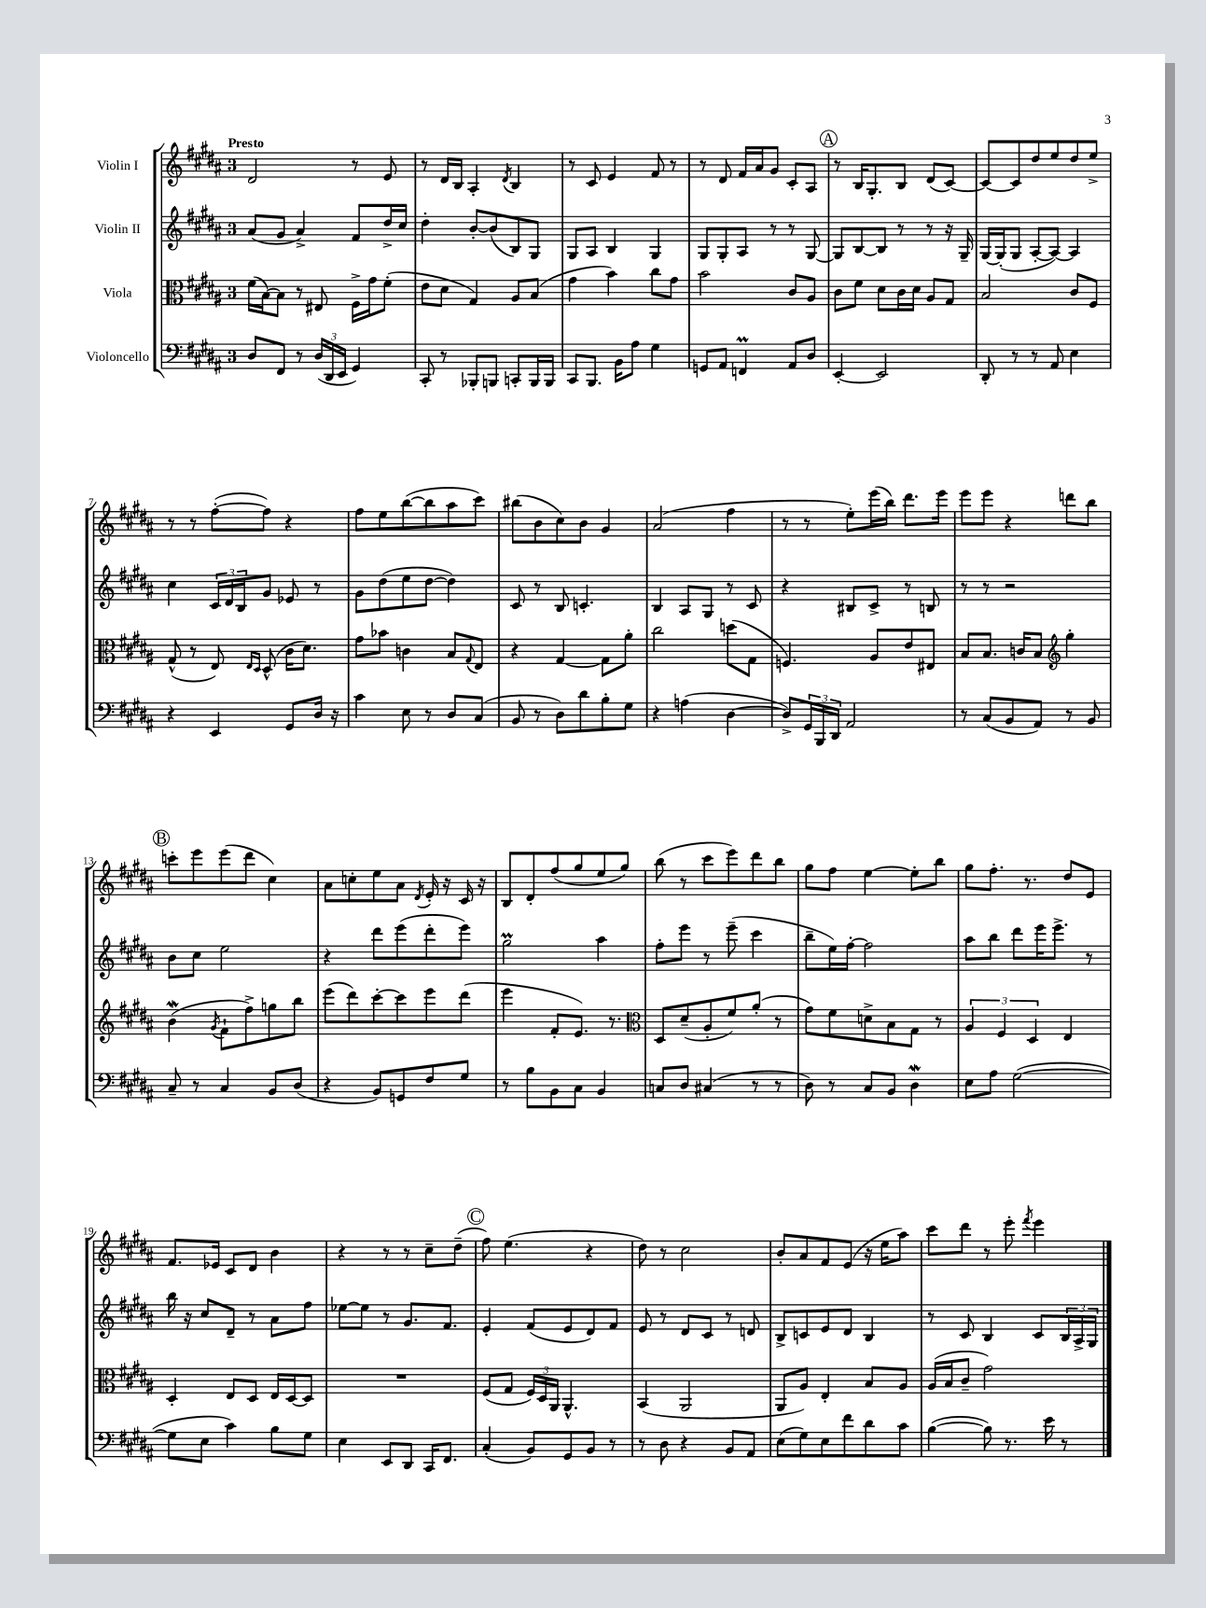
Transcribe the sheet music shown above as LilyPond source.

<<
\new StaffGroup <<
\new Staff = "s0" \with { instrumentName = "Violin I" } {
    \clef treble \key b \major \once \override Staff.TimeSignature.style = #'single-digit \time 3/4 \tempo "Presto"
    dis'2 r8 e'8 |
    r8 dis'16 b16 ais4-. \acciaccatura { dis'8 } b4 |
    r8 cis'8 e'4 fis'8 r8 |
    r8 dis'8 fis'16 ais'16 gis'8 cis'8-. ais8 |
    \mark \markup { \circle "A" } r8 b16 gis8.-. b8 dis'8( cis'8~) |
    cis'8~ cis'8 dis''8 e''8 dis''8 e''8-> |
    r8 r8 fis''8~-.( fis''8) r4 |
    fis''8 e''8 b''8~( b''8 ais''8 cis'''8) |
    bis''8( b'8 cis''8) b'8 gis'4 |
    ais'2( fis''4 |
    r8 r8 e''8-.) e'''16( b''16) dis'''8. e'''16 |
    e'''8 e'''8 r4 d'''8 b''8 |
    \mark \markup { \circle "B" } c'''8-. e'''8 e'''8( dis'''8 cis''4) |
    ais'8 c''8-. e''8 ais'8 \acciaccatura { dis'8 } e'16-. r16 cis'16 r16 |
    b8 dis'8-. fis''8( gis''8 e''8 gis''8) |
    b''8( r8 cis'''8 e'''8) dis'''8 b''8 |
    gis''8 fis''8 e''4~ e''8-. b''8 |
    gis''8 fis''8.-. r8. dis''8 e'8 |
    fis'8. ees'16 cis'8 dis'8 b'4 |
    r4 r8 r8 cis''8-- dis''8--( |
    \mark \markup { \circle "C" } fis''8) e''4.( r4 |
    dis''8) r8 cis''2 |
    b'8-. ais'8 fis'8 e'8( r16 e''16 ais''8) |
    cis'''8 dis'''8 r8 e'''8-. \acciaccatura { fis'''8 } e'''4 \bar "|." |
}
\new Staff = "s1" \with { instrumentName = "Violin II" } {
    \clef treble \key b \major \once \override Staff.TimeSignature.style = #'single-digit \time 3/4
    ais'8( gis'8 ais'4->) fis'8 dis''16-> cis''16 |
    dis''4-. b'8~-. b'8( b8) gis8 |
    gis8 ais8 b4 gis4 |
    gis8 gis8-. ais8 r8 r8 gis8~ |
    \mark \markup { \circle "A" } gis8 b8~ b8 r8 r8 r16 gis16-- |
    gis16~ gis16-.( gis8 ais8~-. ais8~) ais4 |
    cis''4 \tuplet 3/2 { cis'16 dis'16 b16 } gis'8 ees'8 r8 |
    gis'8 dis''8( e''8 dis''8~ dis''4) |
    cis'8 r8 b8 c'4.-. |
    b4 ais8 gis8 r8 cis'8 |
    r4 bis8 cis'8-> r8 b8 |
    r8 r8 r2 |
    \mark \markup { \circle "B" } b'8 cis''8 e''2 |
    r4 dis'''8 e'''8( dis'''8-. e'''8) |
    gis''2\prall ais''4 |
    fis''8-. e'''8 r8 e'''8--( cis'''4 |
    b''8-- e''16) fis''16~-. fis''2 |
    ais''8 b''8 dis'''8 e'''16 e'''8.-> r8 |
    b''16 r16 cis''8 dis'8-- r8 ais'8 fis''8 |
    ees''8~ ees''8 r8 gis'8. fis'8. |
    \mark \markup { \circle "C" } e'4-. fis'8( e'8 dis'8) fis'8 |
    e'8 r8 dis'8 cis'8 r8 d'8 |
    b8-> c'8 e'8 dis'8 b4 |
    r8 cis'8 b4 cis'8 \tuplet 3/2 { b16 ais16-> gis16 } \bar "|." |
}
\new Staff = "s2" \with { instrumentName = "Viola" } {
    \clef alto \key b \major \once \override Staff.TimeSignature.style = #'single-digit \time 3/4
    fis'16( b16~) b8 r8 eis8 fis16-> gis'16 fis'8-.( |
    e'8 dis'8 gis4) ais8 b8( |
    gis'4 b'4) cis''8 gis'8 |
    b'2 cis'8 ais8 |
    \mark \markup { \circle "A" } cis'8 fis'8 dis'8 cis'16 dis'16 ais8 gis8 |
    b2 cis'8 fis8 |
    gis8-^( r8 e8) \grace { e16 dis16 } dis8-^( cis'16 dis'8.) |
    gis'8 bes'8 c'4 b8 \appoggiatura { gis8 } e8 |
    r4 gis4~ gis8 ais'8-. |
    cis''2 d''8( gis8 |
    f4.) ais8 e'8 eis8 |
    b8 b8. c'16 b8 \clef treble gis''4-. |
    \mark \markup { \circle "B" } b'4\mordent( \acciaccatura { gis'8 } fis'8-! fis''8->) g''8 b''8 |
    e'''8( dis'''8) cis'''8~-. cis'''8 e'''8 dis'''8( |
    e'''4 fis'8-. e'8.) r8. |
    \clef alto dis8 dis'8--( ais8-. fis'8) ais'8-.( r8 |
    gis'8) fis'8 d'8-> b8 gis8 r8 |
    \tuplet 3/2 { ais4 fis4 dis4 } e4 |
    dis4-. e8 dis8 e16 dis16~ dis8 |
    R2. |
    \mark \markup { \circle "C" } fis8( gis8 \tuplet 3/2 { fis16) dis16 ais,16 } ais,4.-^ |
    b,4( ais,2 |
    ais,8 ais8) e4-. b8 ais8 |
    ais16( b16 cis'8-- gis'2) \bar "|." |
}
\new Staff = "s3" \with { instrumentName = "Violoncello" } {
    \clef bass \key b \major \once \override Staff.TimeSignature.style = #'single-digit \time 3/4
    dis8 fis,8 r8 \tuplet 3/2 { dis16( dis,16 e,16 } gis,4) |
    cis,8-. r8 bes,,8-. b,,8 c,8-. b,,16 b,,16 |
    cis,8 b,,8. b,16 ais8 gis4 |
    g,8 ais,8 f,4\prall ais,8 dis8 |
    \mark \markup { \circle "A" } e,4~-. e,2 |
    dis,8-. r8 r8 ais,8 e4 |
    r4 e,4 gis,8 dis16 r16 |
    cis'4 e8 r8 dis8 cis8( |
    b,8 r8 dis8) dis'8 b8-. gis8 |
    r4 a4( dis4~ |
    dis8->) \tuplet 3/2 { gis,16 b,,16 dis,16 } ais,2 |
    r8 cis8( b,8 ais,8) r8 b,8 |
    \mark \markup { \circle "B" } cis8-- r8 cis4 b,8 dis8( |
    r4 b,8) g,8 fis8 gis8 |
    r8 b8 b,8 cis8 b,4 |
    c8 dis8 cis4( r8 r8 |
    dis8) r8 cis8 b,8 dis4\mordent |
    e8 ais8 gis2~( |
    gis8 e8 cis'4) b8 gis8 |
    e4 e,8 dis,8 cis,16 fis,8. |
    \mark \markup { \circle "C" } cis4-.( b,8) gis,8 b,8 r8 |
    r8 dis8 r4 b,8 ais,8 |
    e8( gis8) e8 fis'8 dis'8 cis'8 |
    b4~( b8) r8. e'16 r8 \bar "|." |
}
>>
>>
